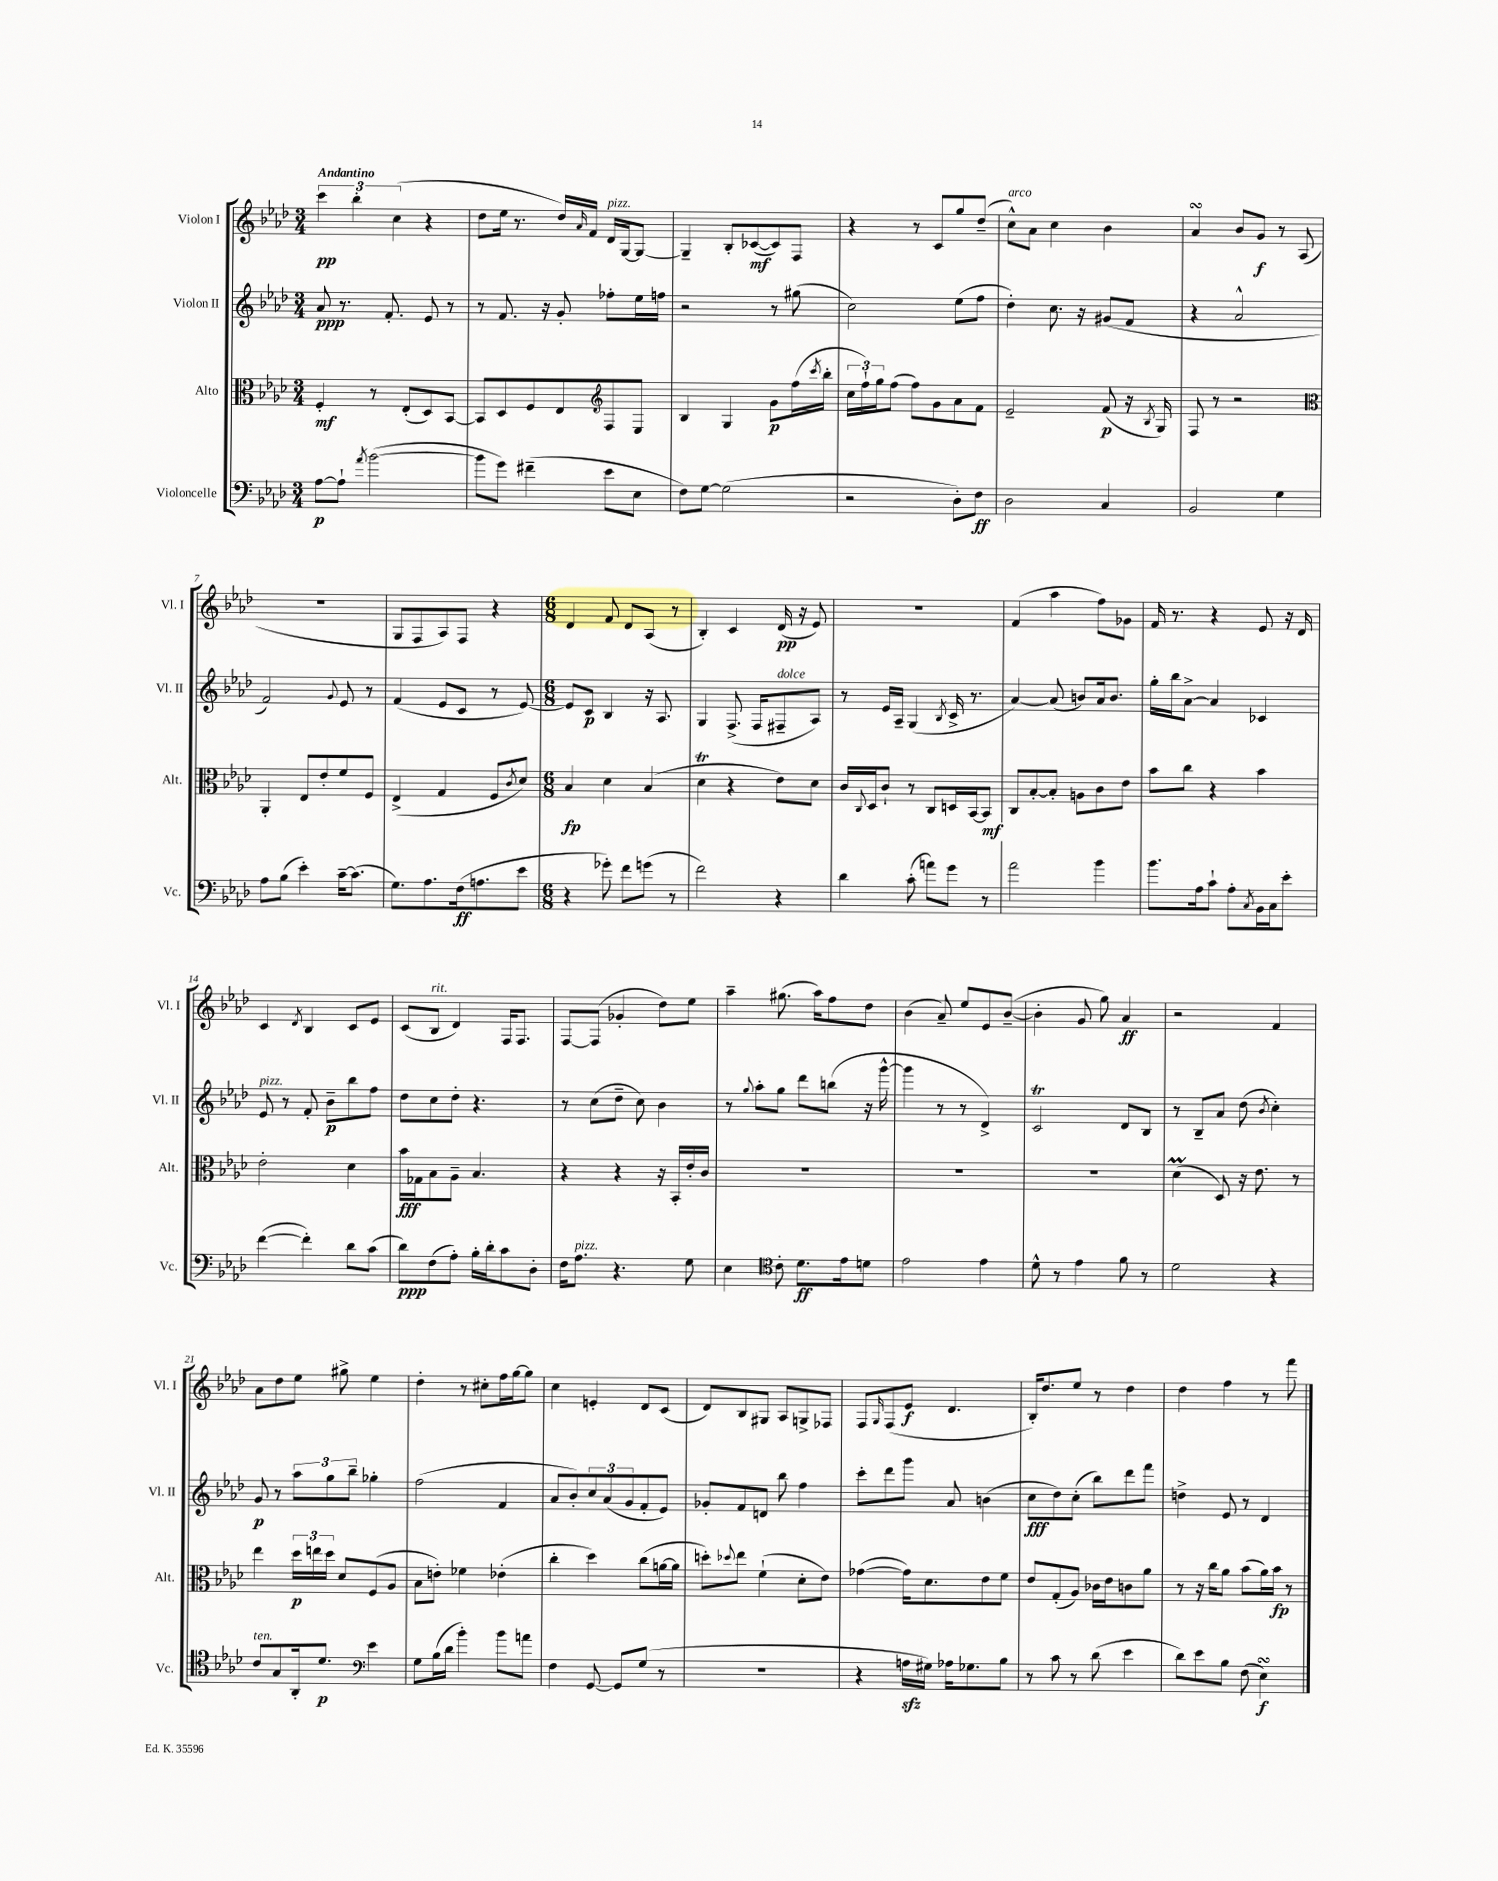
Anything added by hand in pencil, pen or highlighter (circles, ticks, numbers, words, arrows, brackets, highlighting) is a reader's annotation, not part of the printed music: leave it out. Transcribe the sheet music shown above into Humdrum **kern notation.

**kern	**kern	**kern	**kern
*staff4	*staff3	*staff2	*staff1
*clefF4	*clefC3	*clefG2	*clefG2
*k[b-e-a-d-]	*k[b-e-a-d-]	*k[b-e-a-d-]	*k[b-e-a-d-]
*M3/4	*M3/4	*M3/4	*M3/4
[8A-\L	4F'/	8a-/	6ccc\
8A-`\]J	.	8.r	.
.	.	.	6bb-'\
8qa-/	.	.	.
([2b-\	8r	.	.
.	.	8.f'/	.
.	.	.	(6cc\
.	(8E-'/L	.	.
.	8D-/)	8e-/	4r
.	[8BB-/J	8r	.
=	=	=	=
8b-\]L	8BB-/]L	8r	8dd-\L
8g\J)	8D-/	8.f/	16ee-\Jk
.	.	.	8.r
(4f#~\	8F/	.	.
.	.	16r	.
.	8E-/	8g'/	16dd-/LL)
.	.	.	16qqa-/
.	.	.	16f/JJ
8e-\L	8F/	8ff-'\L	16d-/LL
.	.	.	[16G/J
8E-\J	8E-/J	16ee-\L	8G/_J
.	.	16ff\JJ	.
=	=	=	=
*	*clefG2	*	*
8F\L)	4B-/	2r	4G~/]
[8G\J	.	.	.
(2G\]	4G/	.	8B-'/L
.	.	.	([8c-/
.	8g\L	8r	8c-/])
.	(16ff\L	(8gg#\	8F/J
.	8qccc/	.	.
.	16bb-'\JJ	.	.
=	=	=	=
2r	24cc\LL	2cc\)	4r
.	24ff`\)	.	.
.	24gg\J	.	.
.	(8ff\J	.	.
.	8ff\L)	.	8r
.	8g\	.	8c/L
8D-'\L)	8a-\	(8ee-\L	8gg/
8F\J	8f\J	8ff\J	(8dd-~/J
=	=	=	=
2D-\	2e-~/	4dd-'\)	8cc^^\L)
.	.	.	8a-\J
.	.	8.cc\	4cc\
.	.	16r	.
4C/	(8f/	(8g#/L	4b-\
.	16r	8f/J	.
.	8qB-/	.	.
.	16G/)	.	.
=	=	=	=
2BB-/	8F/	4r	4a-/
.	8r	.	.
.	2r	2a-^^/	8b-/L
.	.	.	8g/J
4G\	.	.	8r
.	.	.	(8A-/
=	=	=	=
*	*clefC3	*	*
8A-\L	4AA-'/	2f/)	2.r
(8B-\J	.	.	.
4e-'\)	8E-/L	.	.
.	8e-'/	.	.
.	.	8qqg/	.
[16c~\LK	8f/	8e-/	.
(8.c\]J	.	.	.
.	8F/J	8r	.
=	=	=	=
8.G\L)	(4E-^/	(4f/	8G/L
.	.	.	8F/
8.A-\	.	.	.
.	4G/	8e-/L	8A-/)
(16F\k	.	8c/J	8F/J
8.A\	.	.	.
.	8F/L	8r	4r
.	8qc/	.	.
8e-\J	8d-/J)	[8e-/)	.
=	=	=	=
*M6/8	*M6/8	*M6/8	*M6/8
4r	4B-/	8e-/]L	4d-/
.	.	8c/J	.
8g-'\)	4d-\	4B-/	8f/
8f\L	.	.	8d-/L
(8g\J	(4B-/	16r	(8A-/J
.	.	8.A-/	.
8r	.	.	8r
=	=	=	=
2f\)	4d-\	4G/	4B-'/)
.	4r	(8.F^/	4c/
.	.	16F/LK	.
4r	8e-\L)	8F#~/	(16d-/
.	.	.	16r
.	8d-\J	8A-/J)	8e-/)
=	=	=	=
4d-\	16c/LL	8r	2.r
.	8qqC/	.	.
.	16D-/J	.	.
.	8c`/J	16e-/LL	.
.	.	16A-~/JJ	.
(8c'\	8r	(4G/	.
8a\L)	8C/L	.	.
.	.	8qB-/	.
8g\J	16D/L	16c^/	.
.	[16BB-/J	8.r	.
8r	8BB-/]J	.	.
=	=	=	=
2a-\	8C/L	[4a-/)	(4f/
.	[8B-'/	.	.
.	8B-'/]J	(8a-/]	4aa-\
.	8A\L	8b/L)	.
4b-\	8c\	16a-/k	8ff\L)
.	.	8.b/J	.
.	8e-\J	.	8g-\J
=	=	=	=
8.b-\L	8b-\L	16gg'\LL	16f/
.	.	16bb-\J	8.r
.	8cc\J	[8a-^\J	.
16A-\k	.	.	.
8c`\J	4r	4a-/]	4r
8A-'\L	.	.	.
8qC/	.	.	.
16BB-\L	4b-\	4c-/	8e-/
16C\J	.	.	.
8e-'\J	.	.	16r
.	.	.	16d-/
=	=	=	=
([4f\	2e-'\	8e-/	4c/
.	.	8r	.
.	.	.	8qd-/
4f'\])	.	8f'/	4B-/
.	.	8b-~\L	.
8d-\L	4d-\	8bb-\	8c/L
(8c\J	.	8ff\J	8e-/J
=	=	=	=
8d-\L)	16b-\LL	8dd-\L	(8c/L
.	16G-\J	.	.
(8F\	8B-\	8cc\	8B-/J
8A-'\J)	8A-~\J	8dd-'\J	4d-/)
16B-'\LL	4.B-/	4.r	.
16d-'\J	.	.	.
8c\	.	.	16F/LK
.	.	.	8.F/J
8D-'\J	.	.	.
=	=	=	=
16F\LK	4r	8r	[8F/L
8.A-\J	.	.	.
.	.	(8cc\L	(8F/]J
4.r	4r	8dd-~\J	4g-'/
.	.	8cc\)	.
.	16r	4b-\	8dd-\L)
.	16BB-'/LL	.	.
8G\	16e-'/	.	8ee-\J
.	16c/JJ	.	.
=	=	=	=
4E-\	2.r	8r	4aa-~\
.	.	8qqgg/	.
.	.	8aa-'\L	.
*clefC4	*	*	*
8c'\	.	8gg\J	(8.gg#\
8.d-\L	.	8ddd-\L	.
.	.	.	16aa-\LK)
.	.	(8bb\J	8ff\
16e-\k	.	.	.
8d\J	.	16r	8dd-\J
.	.	[16ggg^^\	.
=	=	=	=
2e-\	2.r	4ggg\]	(4b-\
.	.	8r	8a-~/)
.	.	8r	8ee-/L
4e-\	.	4d-^/)	8e-/
.	.	.	([8b-~/J
=	=	=	=
8d-^^\	2.r	2c/	4b-'\]
8r	.	.	.
4e-\	.	.	8g/
.	.	.	8gg\)
8f\	.	8d-/L	4a-/
8r	.	8B-/J	.
=	=	=	=
2d-\	(4d-\	8r	2r
.	.	8B-~/L	.
.	8D-/)	8a-/J	.
.	16r	(8dd-\	.
.	8.e-\	.	.
.	.	8qb-/	.
4r	.	4cc'\)	4f/
.	8r	.	.
=	=	=	=
8c/L	4ee-\	8g/	8a-\L
8G/	.	8r	8dd-\
16AA-'/k	24dd-\LL	12aa-\L	8ee-\J
.	24ee\	.	.
8.d-/J	.	.	.
.	24dd-\JJ	12gg\	.
.	8d-/L	.	8gg#^\
.	.	12bb-~\J	.
4e-\	(8F/	4gg-'\	4ee-\
.	8A-/J	.	.
=	=	=	=
*clefF4	*	*	*
8G\L	8B-\L	(2ff\	4dd-'\
(16B-\L	8e'\J)	.	.
16d-\JJ	.	.	.
4b-'\)	4f-\	.	8r
.	.	.	8cc#'\L
8b-\L	(4e-'\	4f/	16ff\L
.	.	.	[16gg\J
8a\J	.	.	8gg\]J
=	=	=	=
4F\	4cc'\	8a-/L	4cc\
.	.	8b-'/)	.
[8GG/	4dd-\)	12cc/	4e'/
.	.	(12a-/	.
8GG/]L	.	.	.
.	.	12g/	.
(8G/J	(8cc\L	8f'/	8d-/L
8r	[16a\L	8e-/J)	(8c/J
.	16a\]JJ	.	.
=	=	=	=
2.r	8dd'\L)	8g-'/L	8d-/L)
.	8qqdd-/	.	.
.	8ee-\J	8f/	8B-/
.	(4f`\	8d/J	8G#/J
.	.	8bb-\	8A-/L
.	8d-'\L	4ff\	8G^/
.	8e-\J)	.	8F-/J
=	=	=	=
4r	([4g-\	8ccc'\L	8F/L
.	.	.	16qqG/
.	.	8ddd-\	(8F/
16A\LL	16g-\]LK)	8ggg\J	8e-/J
16G#\JJ)	8.d-\	.	.
16A-\LK	.	8a-/	4.d-/
8.G-\	.	.	.
.	8e-\	(4b\	.
8B-\J	8f\J	.	.
=	=	=	=
8r	8e-/L	8cc\L	16B-'/LK)
.	.	.	8.dd-/
8c\	(8G'/	8dd-\)	.
8r	8A-/J)	(8cc'\J	8ee-/J
(8d-\	16c-\LL	8bb-\L)	8r
.	16e-\J	.	.
4e-\	8c\	8ddd-\	4dd-\
.	8a-\J	8fff\J	.
=	=	=	=
8d-\L)	8r	4dd^\	4dd-\
8e-\	16r	.	.
.	16cc\LK	.	.
8B-\J	8a-\J	8e-/	4ff\
(8F\	(8b-\L	8r	.
4E-\)	16a-\L)	4d-/	8r
.	16b-\JJ	.	.
.	8r	.	8fff\
==	==	==	==
*-	*-	*-	*-
